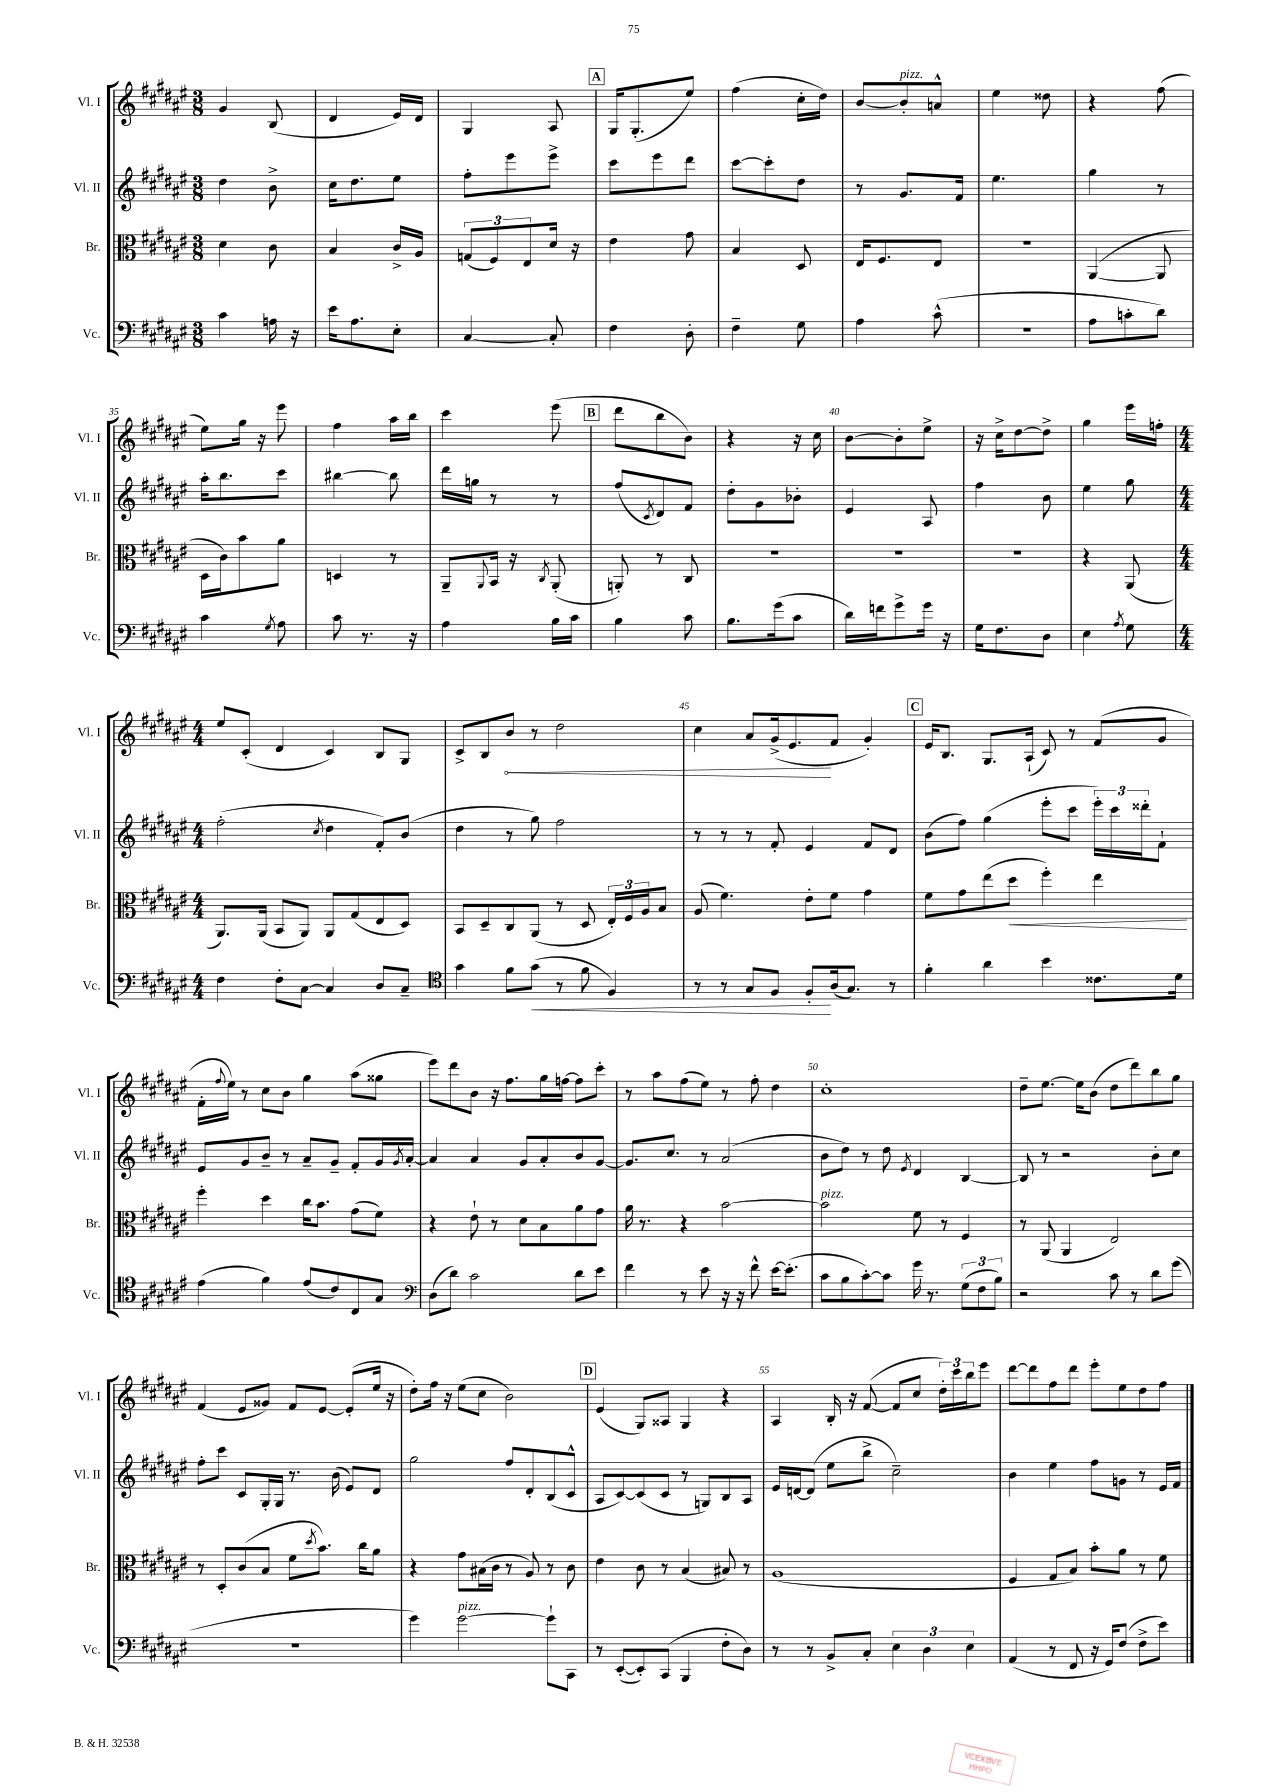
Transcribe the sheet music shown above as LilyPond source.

<<
\new StaffGroup <<
\new Staff = "s0" \with { instrumentName = "Vl. I" shortInstrumentName = "Vl. I" } {
    \clef treble \key fis \major \numericTimeSignature \time 3/8
    gis'4 b8( |
    dis'4 eis'16) dis'16 |
    gis4 ais8 |
    \mark \markup { \box "A" } gis16 gis8.-.( eis''8) |
    fis''4( cis''16-. dis''16) |
    b'8~ b'8-.^\markup { \italic "pizz." } a'8-^ |
    eis''4 disis''8 |
    r4 fis''8( |
    eis''8) gis''16 r16 eis'''8 |
    fis''4 ais''16 b''16 |
    cis'''4 eis'''8( |
    \mark \markup { \box "B" } dis'''8 b''8 b'8) |
    r4 r16 cis''16 |
    b'8~ b'8-. eis''8-> |
    r16 cis''16-> dis''8~ dis''8-> |
    gis''4 eis'''16 f''16-. |
    \numericTimeSignature \time 4/4 eis''8 cis'8-.( dis'4 cis'4) b8 gis8 |
    cis'8-> b8 \once \override Hairpin.circled-tip = ##t b'8\< r8 dis''2 |
    cis''4 ais'8 gis'16->( eis'8.\! fis'8 gis'4-.) |
    \mark \markup { \box "C" } eis'16 b8. gis8. ais16-!( cis'8) r8 fis'8( gis'8 |
    fis'16-. \appoggiatura { fis''8 } eis''16) r8 cis''8 b'8 gis''4 ais''8( gisis''8 |
    eis'''8) dis'''8 b'8 r16 fis''8. gis''16 f''16~ f''8 cis'''8-. |
    r8 ais''8 fis''8( eis''8) r8 fis''8-. dis''4 |
    cis''1-. |
    dis''8-- eis''8.~ eis''16 b'8( dis''8 dis'''8) b''8 gis''8 |
    fis'4( eis'8 gisis'8) fis'8 eis'8~ eis'8-.( eis''16 r16 |
    dis''8-.) fis''16 r16 eis''8( cis''8 b'2) |
    \mark \markup { \box "D" } eis'4( gis8) aisis8 gis4 r4 |
    ais4 b16-. r16 fis'8~( fis'8 cis''8 \tuplet 3/2 { dis''16-.) cis'''16 b''16 } eis'''8 |
    dis'''8~ dis'''8 fis''8 dis'''8 eis'''8-. eis''8 dis''8 fis''8 \bar "|." |
}
\new Staff = "s1" \with { instrumentName = "Vl. II" shortInstrumentName = "Vl. II" } {
    \clef treble \key fis \major \numericTimeSignature \time 3/8
    dis''4 b'8-> |
    cis''16 dis''8. eis''8 |
    fis''8-. eis'''8 eis'''8-> |
    \mark \markup { \box "A" } cis'''8 eis'''8 dis'''8 |
    cis'''8~ cis'''8-. dis''8 |
    r8 gis'8. fis'16 |
    eis''4. |
    gis''4 r8 |
    ais''16-. b''8. cis'''8 |
    bis''4~ bis''8 |
    dis'''16 g''16 r8 r8 |
    \mark \markup { \box "B" } fis''8( \acciaccatura { cis'8 } dis'8) fis'8 |
    dis''8-. gis'8 bes'8-. |
    eis'4 ais8 |
    fis''4 b'8 |
    eis''4 gis''8 |
    \numericTimeSignature \time 4/4 fis''2-.( \acciaccatura { cis''8 } dis''4 fis'8-.) b'8( |
    dis''4 r8 gis''8) fis''2 |
    r8 r8 r8 fis'8-. eis'4 fis'8 dis'8 |
    \mark \markup { \box "C" } b'8( fis''8) gis''4( eis'''8-. cis'''8 \tuplet 3/2 { eis'''16-.) cis'''16 disis'''16-. } fis'8-! |
    eis'8 gis'8 b'8-- r8 ais'8-- gis'8-- fis'8-. gis'16 \acciaccatura { gis'8 } ais'16~-. |
    ais'4 ais'4 gis'8 ais'8-. b'8 gis'8~ |
    gis'8. cis''8. r8 ais'2( |
    b'8 dis''8) r8 dis''8 \acciaccatura { eis'8 } dis'4 b4~ |
    b8 r8 r2 b'8-. cis''8 |
    fis''8-. cis'''8 cis'8 gis16-. gis16 r8. b'16( eis'8) dis'8 |
    gis''2 fis''8 dis'8-. b8( cis'8-^ |
    \mark \markup { \box "D" } ais8 cis'8~) cis'8( cis'8 r8 g8) b8 ais8 |
    eis'16 d'16~ d'8( eis''8 b''8-> cis''2--) |
    b'4 eis''4 fis''8 g'8 r8 eis'16 fis'16 \bar "|." |
}
\new Staff = "s2" \with { instrumentName = "Br." shortInstrumentName = "Br." } {
    \clef alto \key fis \major \numericTimeSignature \time 3/8
    dis'4 cis'8 |
    b4 cis'16-> ais16 |
    \tuplet 3/2 { g8( fis8) eis8 } dis'16 r16 |
    \mark \markup { \box "A" } eis'4 gis'8 |
    b4 dis8 |
    eis16 fis8. eis8 |
    R4. |
    ais,4~( ais,8 |
    dis16 cis'16) b'8 ais'8 |
    d4 r8 |
    ais,8-- \appoggiatura { ais,8 } b,16 r16 \acciaccatura { cis8 } ais,8-.( |
    \mark \markup { \box "B" } a,8-.) r8 cis8 |
    R4. |
    R4. |
    R4. |
    r4 ais,8( |
    \numericTimeSignature \time 4/4 ais,8.) ais,16( b,8 ais,8) ais,8 gis8( eis8 dis8) |
    b,8 dis8-- cis8 ais,8( r8 dis8 \tuplet 3/2 { eis16-.) fis16 ais16 } b8 |
    ais8( fis'4.) eis'8-. fis'8 gis'4 |
    \mark \markup { \box "C" } fis'8 gis'8 eis''8( dis''8\< fis''4-.) eis''4\! |
    fis''4-. dis''4 cis''16 b'8. gis'8( fis'8) |
    r4 eis'8-! r8 dis'8 b8 ais'8 gis'8 |
    ais'16 r8. r4 b'2~ |
    b'2^\markup { \italic "pizz." } fis'8 r8 fis4 |
    r8 ais,8( ais,4 eis2) |
    r8 dis8-. cis'8( b8 fis'8 \acciaccatura { dis''8 } b'8.) cis''16 ais'8 |
    r4 gis'8 bis16( cis'16 r8 ais8) r8 cis'8 |
    \mark \markup { \box "D" } eis'4 cis'8 r8 b4( bis8) r8 |
    ais1( |
    fis4 gis8 b8) b'8-. ais'8 r8 fis'8 \bar "|." |
}
\new Staff = "s3" \with { instrumentName = "Vc." shortInstrumentName = "Vc." } {
    \clef bass \key fis \major \numericTimeSignature \time 3/8
    cis'4 a16 r16 |
    eis'16 ais8. eis8-. |
    cis4~ cis8-. |
    \mark \markup { \box "A" } fis4 dis8-. |
    fis4-- gis8 |
    ais4 cis'8-^( |
    R4. |
    ais8 c'8-. dis'8) |
    cis'4 \acciaccatura { gis8 } ais8 |
    cis'8 r8. r16 |
    ais4 b16 cis'16 |
    \mark \markup { \box "B" } b4 cis'8 |
    b8. gis'16( cis'8 |
    dis'16) f'16 gis'8-> gis'16 r16 |
    gis16 fis8. dis8 |
    eis4 \acciaccatura { ais8 } gis8 |
    \numericTimeSignature \time 4/4 fis4 fis8-. cis8~ cis4 dis8 cis8-- |
    \clef tenor gis'4 fis'8 gis'8\<( r8 fis'8 fis4) |
    r8 r8 gis8 fis8 fis8-.\! ais16( gis8.) r8 |
    \mark \markup { \box "C" } fis'4-. ais'4 b'4 cisis'8. dis'16 |
    eis'4( fis'4) eis'8( cis'8) cis8 gis8 |
    \clef bass dis8( dis'8) cis'2 dis'8 eis'8 |
    fis'4 r8 eis'8 r16 r16 fis'8-^ eis'16~ eis'8.-.( |
    cis'8 b8 cis'8~-.) cis'8 gis'16 r8. \tuplet 3/2 { gis8( fis8 b8) } |
    r2 cis'8 r8 dis'8 gis'8( |
    r1 |
    gis'4) gis'2~^\markup { \italic "pizz." } gis'8-! cis,8 |
    \mark \markup { \box "D" } r8 eis,8~-.( eis,8-.) cis,8( b,,4 fis8-. dis8) |
    r8 r8 b,8-> cis8-. \tuplet 3/2 { eis4 dis4 eis4 } |
    ais,4( r8 fis,8 r16 gis,16) fis8( fis8-> eis'8) \bar "|." |
}
>>
>>
\layout { \context { \Score currentBarNumber = #27 \override BarNumber.break-visibility = ##(#f #t #t) barNumberVisibility = #(every-nth-bar-number-visible 5) } }
